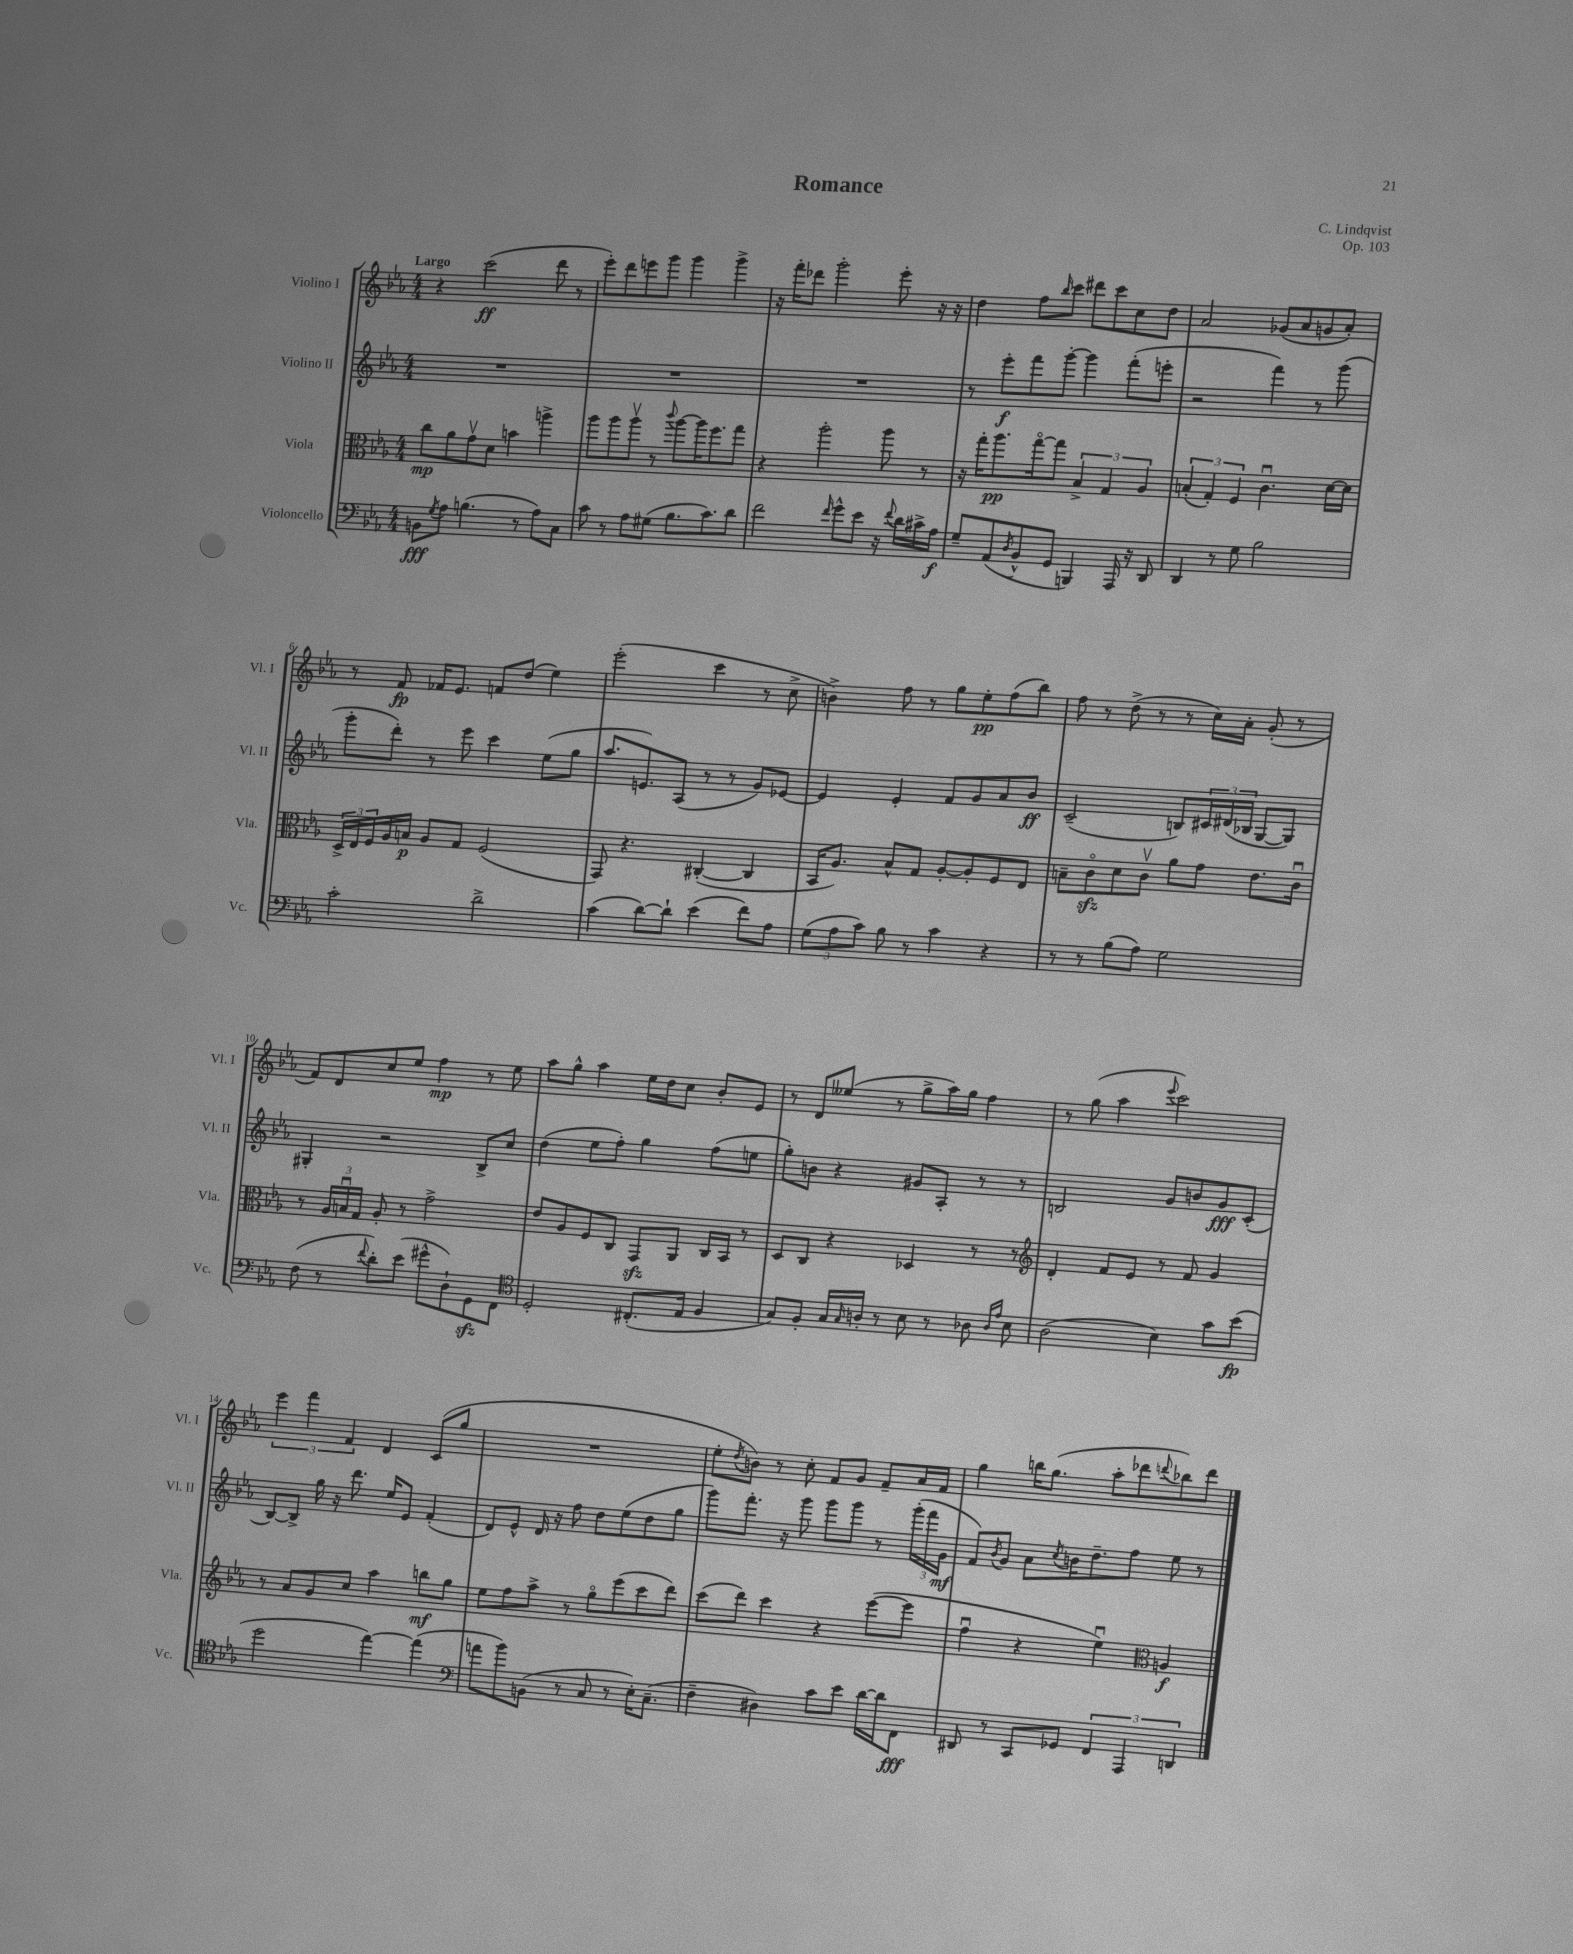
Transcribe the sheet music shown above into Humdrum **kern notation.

**kern	**kern	**kern	**kern
*staff4	*staff3	*staff2	*staff1
*clefF4	*clefC3	*clefG2	*clefG2
*k[b-e-a-]	*k[b-e-a-]	*k[b-e-a-]	*k[b-e-a-]
*M4/4	*M4/4	*M4/4	*M4/4
8BB	8cc	1r	4r
8qG	.	.	.
8A-	8a-	.	.
(4.B	8gv	.	(2ccc
.	8d	.	.
.	4b	.	.
8r	.	.	.
8A-)	4aa^	.	8ddd
8C	.	.	8r
=	=	=	=
8c	8aa-	1r	8eee-')
8r	8aa-	.	8ddd
8A-	8aa-v	.	8eee
(8G#	8r	.	8ggg
.	8qqccc	.	.
8.B-	[8aa-	.	4ggg
.	16aa-]	.	.
8.c)	8.ff	.	.
.	.	.	4ggg^
8d	8gg	.	.
=	=	=	=
2f	4r	1r	16r
.	.	.	16fff'
.	.	.	8ddd-
.	2aa-'	.	2ggg'
16qqf	.	.	.
8g^^	.	.	.
8e-	.	.	.
16r	8aa-	.	8eee-'
8qqf	.	.	.
16d	.	.	.
16c#^	8r	.	16r
16A-	.	.	16r
=	=	=	=
8G~	16r	8r	4dd
.	16gg'	.	.
(8AA-	8.aa-	8eee-'	.
8qD	.	.	.
8BB-^^	.	8fff	8ff
.	[16ggo	.	.
.	.	.	16qqbb-
8GG	8gg]	[8ggg'	8ccc
4BBB)	6B-^	4ggg]	8ddd#
.	.	.	8ccc
.	6G	.	.
16AAA-	.	(8fff'	8cc
16r	.	.	.
.	6A-	.	.
8DD	.	8eee'	8dd
=	=	=	=
4DD	(6B'	2r	2a-
.	6G')	.	.
8r	.	.	.
.	6F	.	.
8G	.	.	.
2B-	4.cu	4fff)	(8g-
.	.	.	8a-
.	.	8r	8g
.	[16d	(8ggg	8a-')
.	16d]	.	.
=	=	=	=
2c'	24D^	8ggg'	8r
.	24E-	.	.
.	24F	.	.
.	16A-	8ddd')	8f
.	16B	.	.
.	8A-	8r	16f-
.	.	.	8.e-
.	8G	8eee-	.
2d^	(2F	4ccc	8f
.	.	.	(8dd
.	.	(8ee-	4ee-)
.	.	8gg	.
=	=	=	=
(4c	8GG)	8.aa-	(2eee-'
.	4.r	.	.
.	.	8.e)	.
[8d)	.	.	.
8d`]	.	(8A-	.
(4e-	([4C#'	8r	4ccc
.	.	8r	.
8f)	4C#]	8g)	8r
8A-	.	[8e-	8cc^
=	=	=	=
(12G	16BB-	4e-]	4b^)
.	8.A-)	.	.
12A-	.	.	.
12c)	.	.	.
8B-	8B-^^	4e-'	8ff
8r	8G	.	8r
4c	[8A-'	8f	8gg
.	8A-']	8g	8ee-'
4r	8F	8a-	(8ff
.	8E-	8b-	8bb-)
=	=	=	=
8r	8B~	(2c~	8ff
8r	8co	.	8r
(8B-	8d	.	(8dd^
8A-)	8cv	.	8r
2G	8a-	8B)	8r
.	8g	24c#	16cc)
.	.	(24d#	.
.	.	.	16a-'
.	.	24B-	.
.	8.e-	[8G	(8g'
.	.	8G])	8r
.	16cu	.	.
=	=	=	=
(8F	8r	4G#'	8f)
8r	24A-	.	8d
.	24Bu	.	.
.	24G	.	.
8qqf	.	.	.
8d')	8A-'	2r	8cc
(8e-	8r	.	8ee-
8g#^^	2g^	.	4ff
8D`)	.	.	.
8GG	.	8B-^	8r
8FF	.	8cc	8ee-
=	=	=	=
*clefC4	*	*	*
2D'	8e-	(4dd	8aa-
.	8A-	.	8gg^^
.	8F	8ee-	4aa-
.	8C	8ff')	.
(8.C#'	8GG	4gg	16ee-
.	.	.	16dd
.	8AA-	.	8cc
16E-	.	.	.
4F	16C	(8ff	8b-'
.	16BB-	.	.
.	8r	8ee	8e-
=	=	=	=
8G)	8D	8gg')	8r
8F'	8C	8b	8d
16G	4r	4r	(8ee--
16qqG	.	.	.
16A'	.	.	.
8r	.	.	8r
8B-	4D-	8g#	8gg^
8r	.	8A-'	16aa-)
.	.	.	16gg
8A-	8r	8r	4ff
16qqA-	.	.	.
16qqe-	.	.	.
8B-	8r	8r	.
=	=	=	=
*	*clefG2	*	*
(2A-	4d'	2B	8r
.	.	.	(8gg
.	8f	.	4aa-
.	8e-	.	.
.	.	.	8qqeee-
4B-)	8r	8g	2ccc)
.	8f	8b	.
8g	4g	8g	.
(8b-	.	(8c'	.
=	=	=	=
2dd	8r	[8B-)	6eee-
.	8a-	8B-^]	.
.	.	.	6fff
.	8g	16gg	.
.	.	16r	.
.	.	.	6f
.	8cc	8.ddd	.
[4ee-)	4aa-	.	4d
.	.	16ee-	.
.	.	8e-	.
(4ee-]	8bb	(4f'	(8c
.	8gg	.	8gg
=	=	=	=
*clefF4	*	*	*
8a	8ee-	8d)	1r
8b-)	8ff	8e-^^	.
(8BB	8aa-^	16d	.
.	.	16r	.
8r	8r	8ff	.
8C	8ggo	8dd	.
8r	(8eee-	(8ee-	.
16E-')	8ccc	8dd	.
(8.C~	.	.	.
.	8ddd)	8gg	.
=	=	=	=
4F~	(8ccc	8ggg)	8ee-'
.	.	.	8qdd
.	8ddd)	8.fff'	8b)
4D#)	4ccc	.	8r
.	.	16r	.
.	.	8ggg	8cc'
8c	4r	8ggg	8f
8e-	.	8ggg	8g
[16d	([8eee-	8r	8f~
16d]	.	.	.
8FF	8eee-]	(24ggg'	16a-
.	.	24fff	.
.	.	.	16f
.	.	24g	.
=	=	=	=
8DD#	4ffu	8f)	4gg
.	.	8qb-	.
8r	.	8g	.
8CC	4r	8a-	16bb
.	.	.	(8.gg
.	.	8qcc	.
8GG-	.	16b	.
.	.	8.dd~	.
6FF	4ee-u)	.	8aa-'
.	.	8ff	8ddd-
6AAA-	.	.	.
*	*clefC3	*	*
.	.	.	8qqddd
.	4A	8ee-	8bb-)
6DD	.	.	.
.	.	8r	8ddd
==	==	==	==
*-	*-	*-	*-
